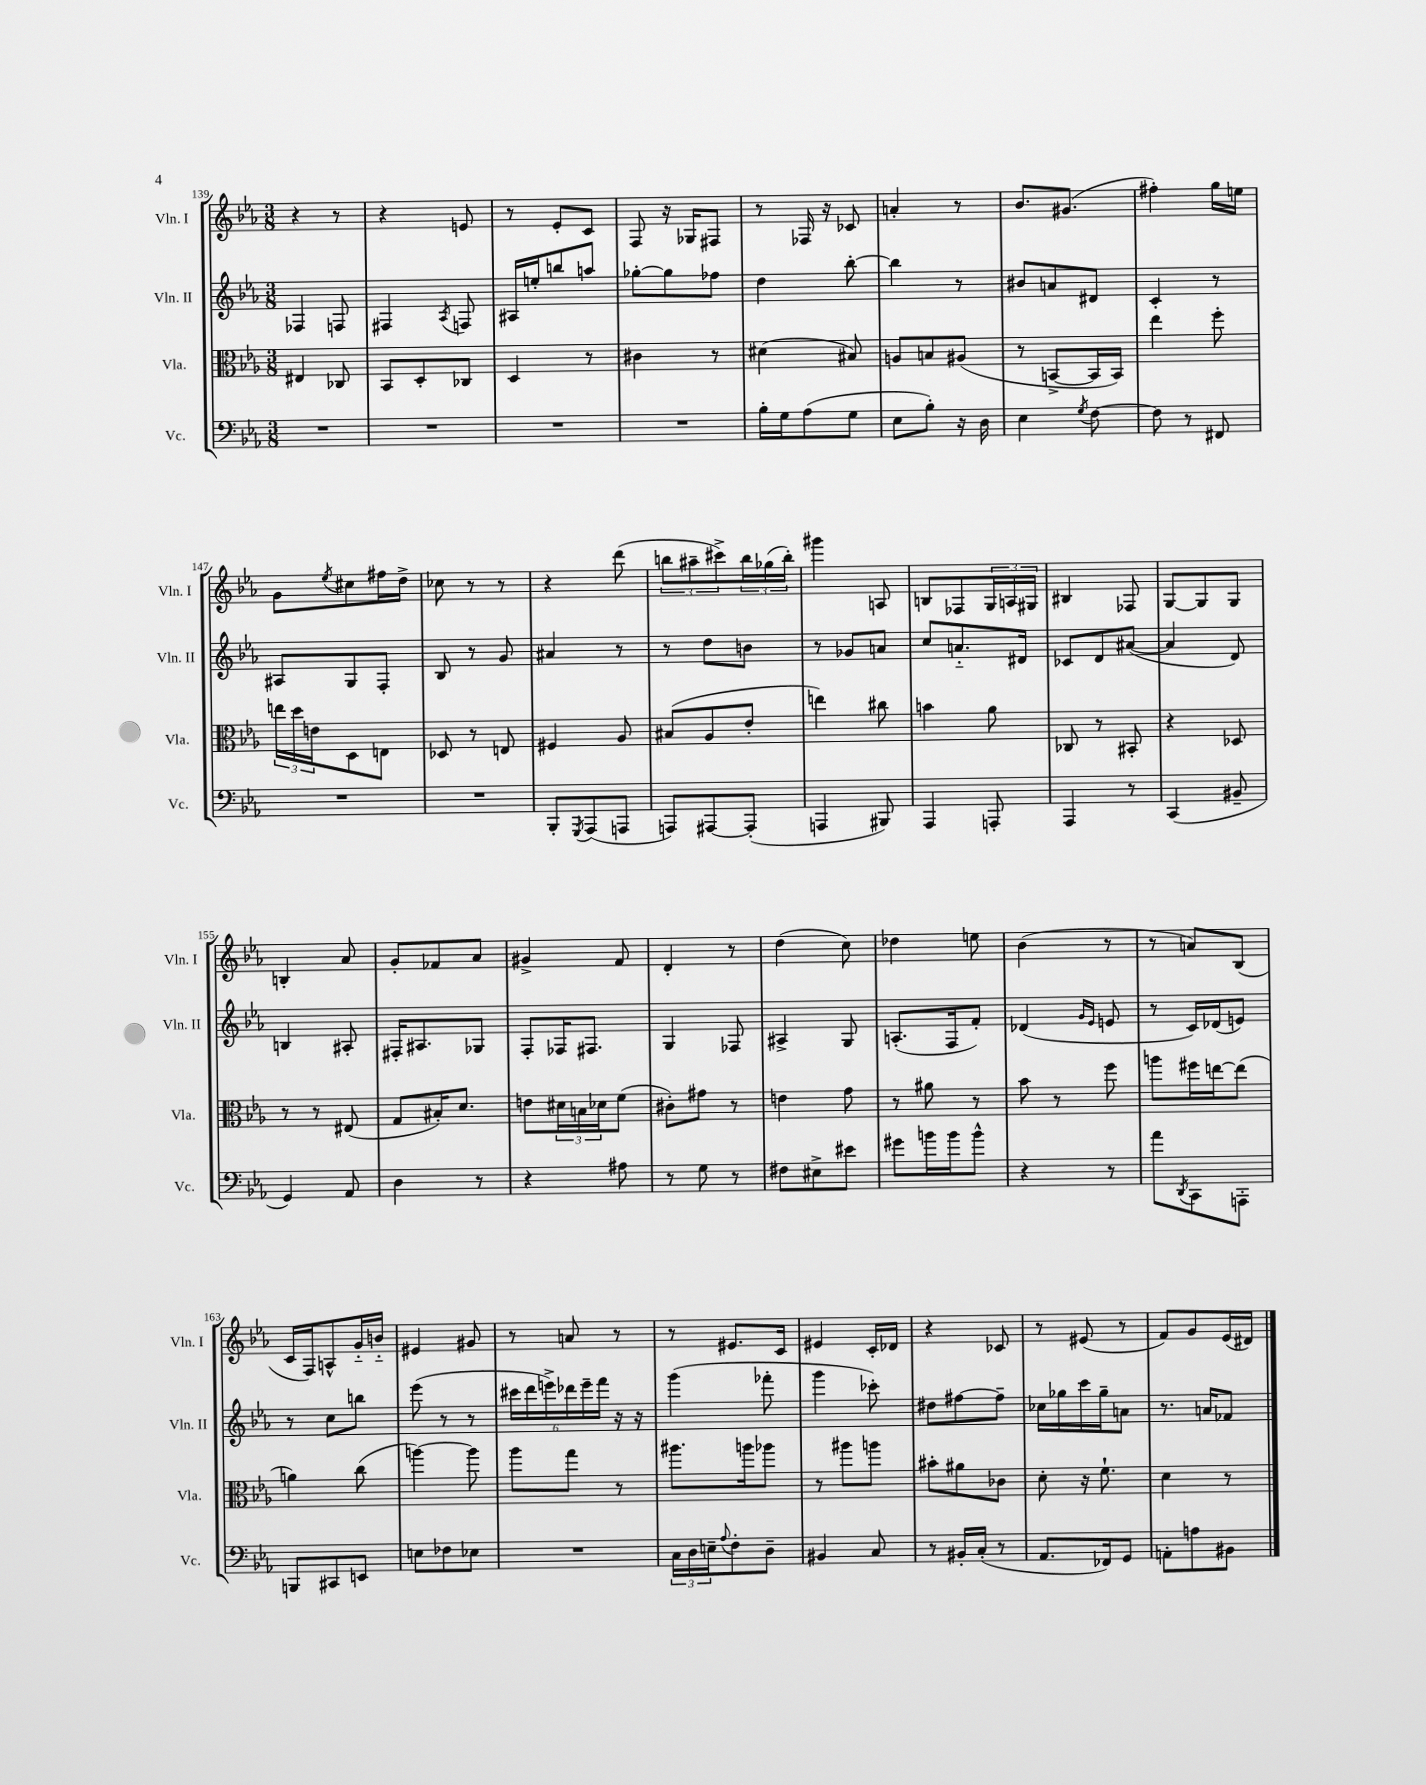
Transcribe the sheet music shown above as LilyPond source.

<<
\new StaffGroup <<
\new Staff = "s0" \with { instrumentName = "Vln. I" shortInstrumentName = "Vln. I" } {
    \clef treble \key ees \major \numericTimeSignature \time 3/8
    r4 r8 |
    r4 e'8 |
    r8 ees'8-. c'8 |
    f8 r16 ges16 fis8 |
    r8 fes16 r16 ces'8 |
    a'4-. r8 |
    bes'8. gis'8.( |
    fis''4-.) g''16 e''16 |
    g'8 \acciaccatura { ees''8 } cis''8 fis''16 d''16-> |
    ces''8 r8 r8 |
    r4 d'''8( |
    \tuplet 3/2 { b''8 ais''8-- cis'''8->) } \tuplet 3/2 { b''16 ges''16( b''16-.) } |
    gis'''4 a8 |
    b8 fes8 \tuplet 3/2 { g16 a16 gis16 } |
    bis4 fes8 |
    g8~ g8 g8 |
    b4-. aes'8 |
    g'8-. fes'8 aes'8 |
    gis'4-> f'8 |
    d'4-. r8 |
    d''4( c''8) |
    des''4 e''8 |
    bes'4( r8 |
    r8 a'8) bes8( |
    c'16 f16) a8-^ g'16-_ b'16-_ |
    eis'4 gis'8 |
    r8 a'8 r8 |
    r8 eis'8. c'16 |
    eis'4 c'16-. des'16 |
    r4 ces'8 |
    r8 eis'8( r8 |
    f'8) g'8 ees'16( dis'16) \bar "|." |
}
\new Staff = "s1" \with { instrumentName = "Vln. II" shortInstrumentName = "Vln. II" } {
    \clef treble \key ees \major \numericTimeSignature \time 3/8
    fes4 f8 |
    fis4 \acciaccatura { aes8 } f8 |
    ais16 e''16-. b''8 a''8 |
    ges''8~-. ges''8 fes''8 |
    d''4 bes''8~-. |
    bes''4 r8 |
    bis'8 a'8 dis'8 |
    c'4-. r8 |
    ais8 g8 f8-. |
    bes8 r8 g'8 |
    ais'4 r8 |
    r8 d''8 b'8 |
    r8 ges'8 a'8 |
    c''8 a'8.-_ dis'16 |
    ces'8 d'8 ais'8~( |
    ais'4 d'8) |
    b4 ais8-. |
    fis16-. ais8. ges8 |
    f8-. fes16 fis8. |
    g4 fes8 |
    ais4-> g8 |
    a8.-.( f16 f'8-.) |
    des'4( \grace { g'16 ees'16 } e'8 |
    r8 c'16) des'16( e'8) |
    r8 c''8 b''8 |
    ees'''8( r8 r8 |
    \tuplet 6/4 { cis'''16 d'''16 e'''16->) des'''16 e'''16-- f'''16 } r16 r16 |
    g'''4( fes'''8-. |
    g'''4 ces'''8-.) |
    dis''8 fis''8~ fis''8-- |
    ces''16 ges''16 c'''16 ges''16-- a'8 |
    r8. a'16 fes'8 \bar "|." |
}
\new Staff = "s2" \with { instrumentName = "Vla." shortInstrumentName = "Vla." } {
    \clef alto \key ees \major \numericTimeSignature \time 3/8
    eis4 ces8 |
    bes,8 d8-. ces8 |
    d4 r8 |
    cis'4 r8 |
    dis'4( bis8) |
    a8 b8 ais8( |
    r8 b,8~-> b,16 b,16) |
    ees''4 f''8-. |
    \tuplet 3/2 { e''16 d''16 e'16 } d8 e8 |
    des8 r8 e8 |
    fis4 aes8 |
    bis8( aes8 ees'8-. |
    e''4) cis''8 |
    b'4 aes'8 |
    ces8 r8 bis,8-. |
    r4 des8 |
    r8 r8 eis8( |
    g8 bis16-.) d'8. |
    e'8 \tuplet 3/2 { dis'16 b16 des'16 } f'8( |
    cis'8-.) gis'8 r8 |
    e'4 g'8 |
    r8 ais'8 r8 |
    bes'8 r8 f''8 |
    a''8 fis''16 e''16~ e''8( |
    a'4) c''8( |
    a''4~) a''8 |
    aes''8 g''8 r8 |
    ais''8. a''16 aes''8 |
    r8 ais''8 a''8 |
    bis'8-. ais'8 ces'8 |
    d'8-. r16 f'8.-! |
    d'4 r8 \bar "|." |
}
\new Staff = "s3" \with { instrumentName = "Vc." shortInstrumentName = "Vc." } {
    \clef bass \key ees \major \numericTimeSignature \time 3/8
    R4. |
    R4. |
    R4. |
    R4. |
    bes16-. g16 aes8( g8 |
    ees8 bes8-.) r16 d16 |
    ees4 \acciaccatura { g8 } f8~ |
    f8 r8 fis,8 |
    R4. |
    R4. |
    bes,,8-. \acciaccatura { g,,8 } aes,,8( a,,8 |
    a,,8) ais,,8~ ais,,8-.( |
    a,,4 bis,,8) |
    aes,,4 a,,8-. |
    aes,,4 r8 |
    c,4( bis,8-- |
    g,4) aes,8 |
    d4 r8 |
    r4 ais8 |
    r8 g8 r8 |
    fis8 eis8-> eis'8 |
    gis'8 b'16 b'16 b'8-^ |
    r4 r8 |
    aes'8 \acciaccatura { d,8 } c,8 a,,8-. |
    b,,8 cis,8 e,8 |
    e8 fes8 ees8 |
    R4. |
    \tuplet 3/2 { c16 d16 e16-- } \appoggiatura { aes8 } f8-. d8-- |
    bis,4 c8 |
    r8 bis,16-. c16-.( r8 |
    aes,8. fes,16) g,8 |
    a,8-. a8 bis,8 \bar "|." |
}
>>
>>
\layout { \context { \Score currentBarNumber = #139 } }
